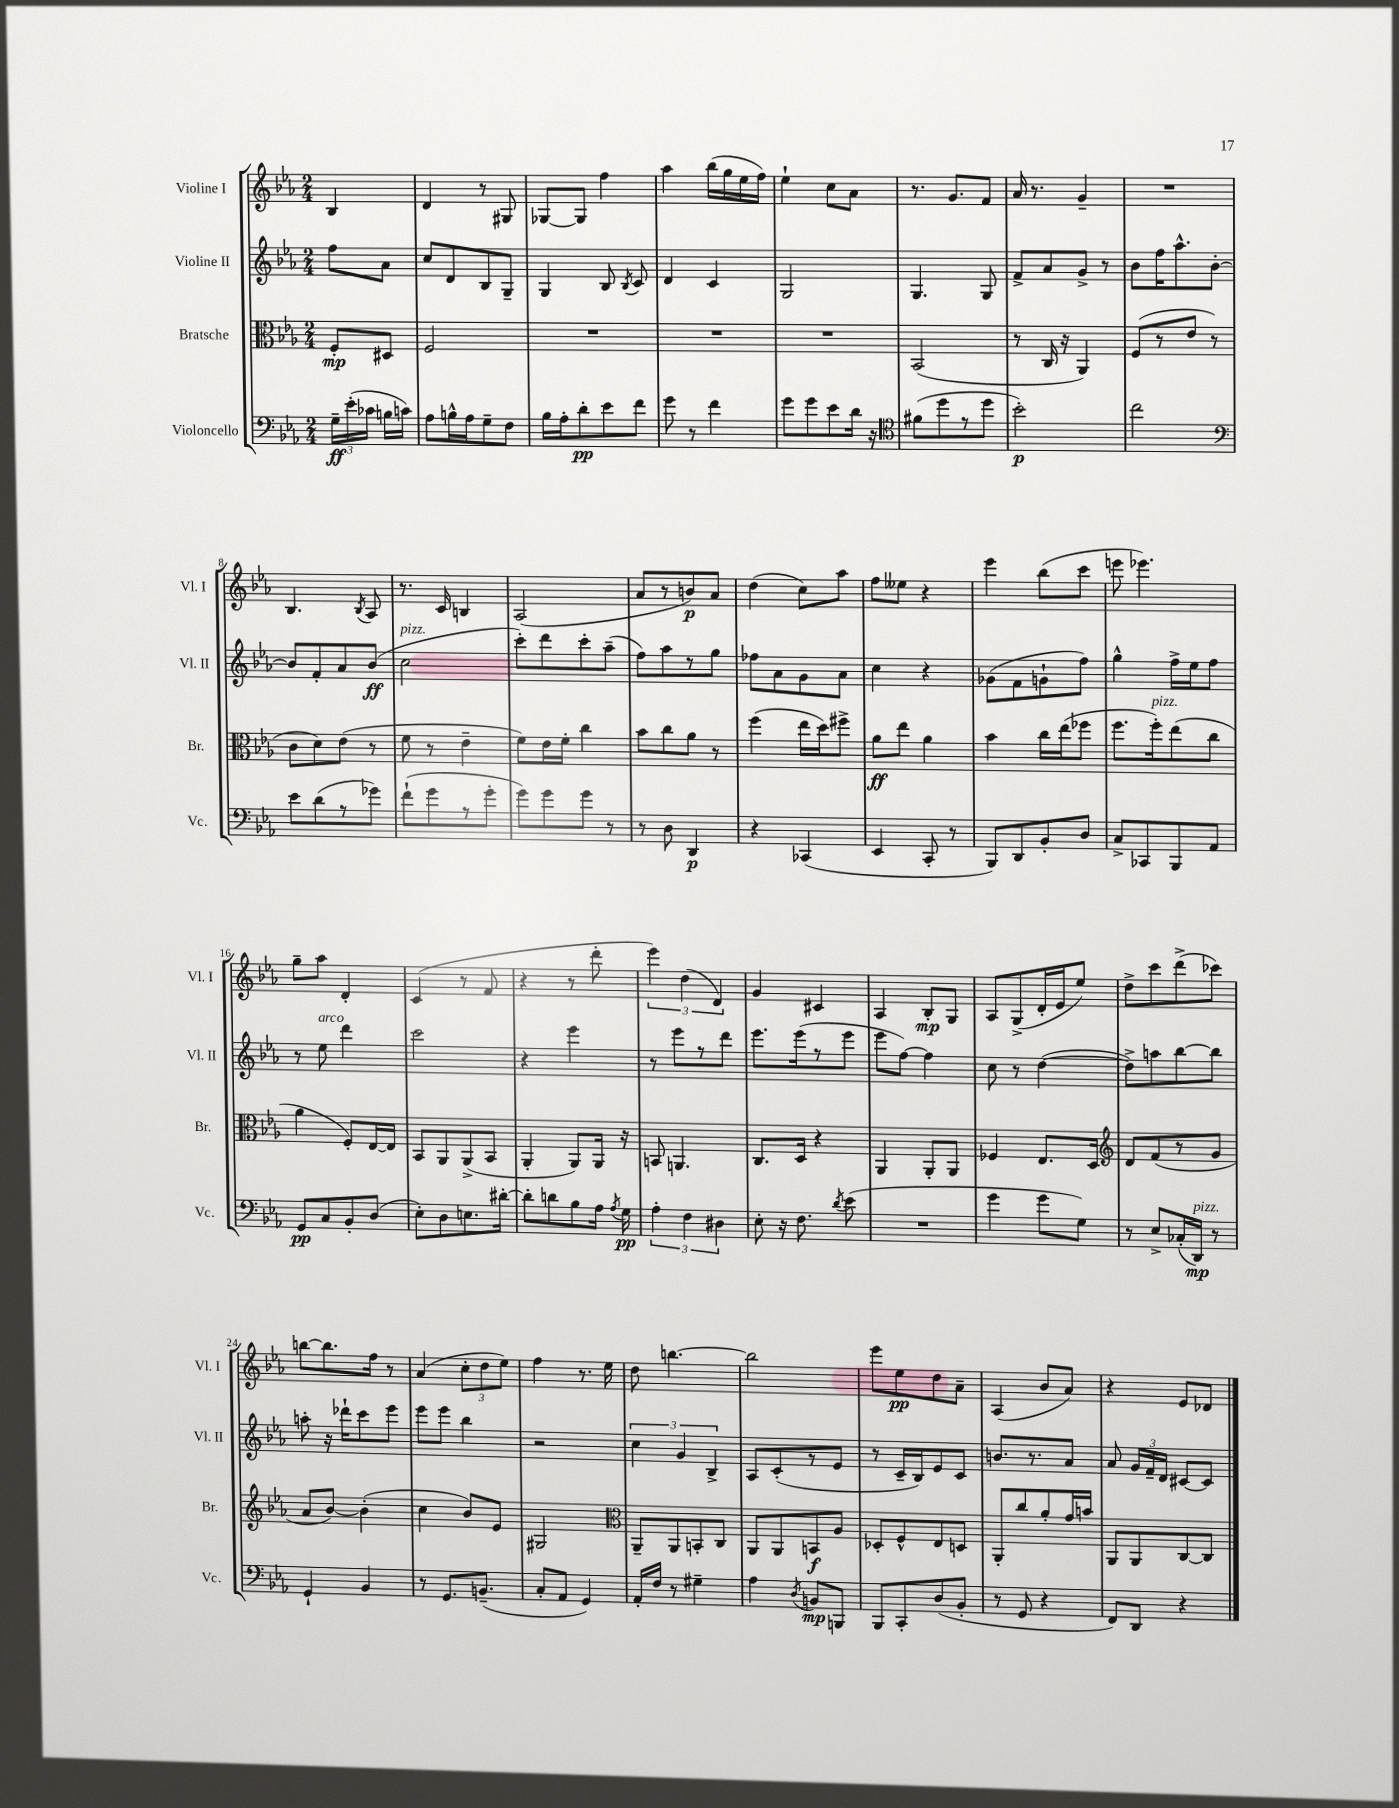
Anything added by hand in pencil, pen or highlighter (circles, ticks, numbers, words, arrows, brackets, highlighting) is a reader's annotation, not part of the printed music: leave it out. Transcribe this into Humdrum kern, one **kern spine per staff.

**kern	**dynam	**kern	**dynam	**kern	**dynam	**kern	**dynam
*part4	*part4	*part3	*part3	*part2	*part2	*part1	*part1
*staff4	*staff4	*staff3	*staff3	*staff2	*staff2	*staff1	*staff1
*I"Violoncello	*	*I"Bratsche	*	*I"Violine II	*	*I"Violine I	*
*I'Vc.	*	*I'Br.	*	*I'Vl. II	*	*I'Vl. I	*
*clefF4	*	*clefC3	*	*clefG2	*	*clefG2	*
*k[b-e-a-]	*	*k[b-e-a-]	*	*k[b-e-a-]	*	*k[b-e-a-]	*
*M2/4	*	*M2/4	*	*M2/4	*	*M2/4	*
=	=	=	=	=	=	=	=
24G~\LL	ff	8F'/L	mp	8ff\L	.	4B-/	.
(24e-'\	.	.	.	.	.	.	.
24c-X\JJ	.	.	.	.	.	.	.
16Bn\LL	.	8D#X/J	.	8a-\J	.	.	.
16cn\JJ)	.	.	.	.	.	.	.
=1	=1	=1	=1	=1	=1	=1	=1
8A-\L	.	2F/	.	8cc/L	.	4d/	.
16Bn^^\L	.	.	.	8d/	.	.	.
16A-\J	.	.	.	.	.	.	.
8G~\	.	.	.	8B-/	.	8r	.
8F\J	.	.	.	8G~/J	.	8G#X/	.
=2	=2	=2	=2	=2	=2	=2	=2
16B-\LL	.	2r	.	4G/	.	[8G-X/L	.
16A-'\J	.	.	.	.	.	.	.
8d'\	pp	.	.	.	.	8G-/J]	.
8e-\	.	.	.	8B-/	.	4ff\	.
.	.	.	.	8qB-/	.	.	.
8f\J	.	.	.	8c/	.	.	.
=3	=3	=3	=3	=3	=3	=3	=3
8g\	.	2r	.	4d/	.	4aa-\	.
8r	.	.	.	.	.	.	.
4f\	.	.	.	4c/	.	(16bb-\LL	.
.	.	.	.	.	.	16gg\	.
.	.	.	.	.	.	16ee-\	.
.	.	.	.	.	.	16ff\JJ)	.
=4	=4	=4	=4	=4	=4	=4	=4
8g\L	.	2r	.	2G/	.	4ee-`\	.
8g\	.	.	.	.	.	.	.
8e-\	.	.	.	.	.	8cc\L	.
16d\Jk	.	.	.	.	.	8a-\J	.
16r	.	.	.	.	.	.	.
=5	=5	=5	=5	=5	=5	=5	=5
*clefC4	*	*	*	*	*	*	*
(8f#X\L	.	(2BB-/	.	4.G/	.	8.r	.
8dd\	.	.	.	.	.	.	.
.	.	.	.	.	.	8.g/L	.
8r	.	.	.	.	.	.	.
8dd\J	.	.	.	8G/	.	8f/J	.
=6	=6	=6	=6	=6	=6	=6	=6
2b-'\)	p	8r	.	8f^/L	.	16a-/	.
.	.	.	.	.	.	8.r	.
.	.	16C/	.	8a-/	.	.	.
.	.	16r	.	.	.	.	.
.	.	4AA-/)	.	8g^/J	.	4g~/	.
.	.	.	.	8r	.	.	.
=7	=7	=7	=7	=7	=7	=7	=7
2cc\	.	(8F/L	.	8b-\L	.	2r	.
.	.	8r	.	16ff\K	.	.	.
.	.	.	.	8.aa-^^\	.	.	.
.	.	8e-/J	.	.	.	.	.
.	.	8r	.	[8b-'\J	.	.	.
!!LO:LB:g=z
=8	=8	=8	=8	=8	=8	=8	=8
*clefF4	*	*	*	*	*	*	*
8e-\L	.	8c\L	.	8b-/L]	.	4.B-/	.
(8d\	.	8d\)	.	8f'/	.	.	.
8r	.	(8e-\J	.	8a-/	.	.	.
.	.	.	.	.	.	8qB-/	.
8g-X\J)	.	8r	.	(8b-/J	ff	8A-/	.
=9	=9	=9	=9	=9	=9	=9	=9
!	!	!	!	!LO:TX:a:i:t=pizz.	!	!	!
(8f`\L	.	8f\	.	2cc\	.	8.r	.
8g\	.	8r	.	.	.	.	.
.	.	.	.	.	.	16c/	.
8r	.	4e-~\	.	.	.	4Bn/	.
8g'\J	.	.	.	.	.	.	.
=10	=10	=10	=10	=10	=10	=10	=10
8g\L)	.	8f\L)	.	8ccc'\L)	.	(2A-/	.
8g\	.	16e-\L	.	8ddd\	.	.	.
.	.	16f'\JJ	.	.	.	.	.
8g\J	.	4cc\	.	8ccc'\	.	.	.
8r	.	.	.	(8aa-~\J	.	.	.
=11	=11	=11	=11	=11	=11	=11	=11
8r	.	8b-\L	.	8ff\L)	.	8a-/L	.
8D\	.	8cc\	.	8aa-\	.	8r	.
4DD/	p	8a-\J	.	8r	.	8bn/)	p
.	.	8r	.	8gg\J	.	8a-/J	.
=12	=12	=12	=12	=12	=12	=12	=12
4r	.	(4ff\	.	8ff-X\L	.	(4dd\	.
.	.	.	.	8a-\	.	.	.
(4CC-X/	.	16ee-\LL	.	8g\	.	8cc\L)	.
.	.	16dd\J)	.	.	.	.	.
.	.	8ff#X^\J	.	8a-\J	.	8aa-\J	.
=13	=13	=13	=13	=13	=13	=13	=13
4EE-/	.	8a-\L	ff	4cc\	.	8ff\L	.
.	.	8ee-\J	.	.	.	8ee--X\J	.
8CC'/	.	4a-\	.	4r	.	4r	.
8r	.	.	.	.	.	.	.
=14	=14	=14	=14	=14	=14	=14	=14
8BBB-/L)	.	4b-\	.	(8g-X\L	.	4eee-\	.
8DD/	.	.	.	8f\	.	.	.
8BB-'/	.	16cc\LL	.	8gn`\	.	(8bb-\L	.
.	.	(16ee-\J	.	.	.	.	.
8D/J	.	8ff-X\J	.	8ff\J)	.	8ccc\J	.
=15	=15	=15	=15	=15	=15	=15	=15
8C^/L	.	8.ff\L	.	4gg^^\	.	8eeen\	.
8CC-X/	.	.	.	.	.	4.eee-X\)	.
!	!	!LO:TX:a:i:t=pizz.	!	!	!	!	!
.	.	16ff'\k)	.	.	.	.	.
8BBB-/	.	(8ee-\	.	16ff^\LL	.	.	.
.	.	.	.	16ee-\J	.	.	.
8AA-/J	.	8cc\J	.	8ff\J	.	.	.
!!LO:LB:g=z
=16	=16	=16	=16	=16	=16	=16	=16
8GG/L	pp	4a-\	.	8r	.	8gg~\L	.
!	!	!	!	!LO:TX:a:i:t=arco	!	!	!
8C/	.	.	.	8ee-\	.	8aa-\J	.
8BB-'/	.	8F'/L)	.	4ddd\	.	4d'/	.
(8D/J	.	[16E-/L	.	.	.	.	.
.	.	16E-/JJ]	.	.	.	.	.
=17	=17	=17	=17	=17	=17	=17	=17
8E-'\L)	.	8BB-/L	.	2ccc\	.	(4c/	.
8D\	.	8AA-/	.	.	.	.	.
8.En\	.	(8AA-^/	.	.	.	8r	.
.	.	8BB-/J	.	.	.	8f/	.
[16d#X'\Jk	.	.	.	.	.	.	.
=18	=18	=18	=18	=18	=18	=18	=18
8d#'\L]	.	4AA-'/	.	4r	.	4r	.
8dn\	.	.	.	.	.	.	.
8B-\	.	8AA-/L)	.	4eee-\	.	8r	.
16A-\Jk	.	16AA-/Jk	.	.	.	8ddd'\	.
8qA-/	.	.	.	.	.	.	.
16G\	pp	16r	.	.	.	.	.
=19	=19	=19	=19	=19	=19	=19	=19
6A-'\	.	8BBn/	.	8r	.	6eee-\)	.
.	.	4.AAn/	.	8eee-\L	.	.	.
6F\	.	.	.	.	.	(6dd\	.
.	.	.	.	8r	.	.	.
6D#X\	.	.	.	.	.	6d/)	.
.	.	.	.	8ddd\J	.	.	.
=20	=20	=20	=20	=20	=20	=20	=20
8E-'\	.	8.C/L	.	8.eee-\L	.	4g/	.
16r	.	.	.	.	.	.	.
8.F\	.	16D/Jk	.	(16eee-\k	.	.	.
.	.	4r	.	8r	.	4c#X/	.
8qd/	.	.	.	.	.	.	.
(8e-\	.	.	.	8eee-\J	.	.	.
=21	=21	=21	=21	=21	=21	=21	=21
2r	.	4AA-/	.	8eee-\L	.	4A-/	.
.	.	.	.	[8ff\J)	.	.	.
.	.	8AA-'/L	.	4ff\]	.	8B-'/L	mp
.	.	8AA-/J	.	.	.	8G/J	.
=22	=22	=22	=22	=22	=22	=22	=22
4g\	.	4F-X/	.	8cc\	.	8A-/L	.
.	.	.	.	8r	.	(8G^/	.
8g\L	.	8.E-/L	.	([4dd\	.	16d'/L	.
.	.	.	.	.	.	16e-/J	.
8G\J)	.	.	.	.	.	8ee-/J)	.
.	.	16D/Jk	.	.	.	.	.
=23	=23	=23	=23	=23	=23	=23	=23
*	*	*clefG2	*	*	*	*	*
8r	.	8d/L	.	8dd^\L])	.	8dd^\L	.
8E-^/L	.	(8f/	.	8aan\	.	8ccc\	.
(16C-X'/L	.	8r	.	[8bb-\	.	(8ddd^\	.
!LO:TX:a:i:t=pizz.	!	!	!	!	!	!	!
16DD/JJ)	mp	.	.	.	.	.	.
8r	.	8g/J	.	8bb-\J]	.	8ccc-X\J)	.
!!LO:LB:g=z
=24	=24	=24	=24	=24	=24	=24	=24
4GG`/	.	8a-/L	.	8aan'\	.	[8bbn\L	.
.	.	[8b-/J)	.	16r	.	8.bb\]	.
.	.	.	.	16ddd-X`\KL	.	.	.
4BB-/	.	(4b-'\]	.	8ccc\	.	.	.
.	.	.	.	.	.	16ff\Jk	.
.	.	.	.	8eee-\J	.	8r	.
=25	=25	=25	=25	=25	=25	=25	=25
8r	.	4cc\	.	8eee-\L	.	(4a-/	.
8.GG/L	.	.	.	8eee-\J	.	.	.
.	.	8b-/L)	.	4bb-\	.	12cc'\L	.
(8.BBn~/J	.	.	.	.	.	.	.
.	.	.	.	.	.	12dd\	.
.	.	8e-/J	.	.	.	.	.
.	.	.	.	.	.	12ee-\J)	.
=26	=26	=26	=26	=26	=26	=26	=26
8C'/L	.	2G#X/	.	2r	.	4ff\	.
8AA-/J	.	.	.	.	.	.	.
4GG/)	.	.	.	.	.	8.r	.
.	.	.	.	.	.	16ee-\	.
=27	=27	=27	=27	=27	=27	=27	=27
*	*	*clefC3	*	*	*	*	*
16AA-'/LL	.	8AA-~/L	.	6cc\	.	8dd\	.
16F/JJ	.	.	.	.	.	.	.
8r	.	8AA-/	.	.	.	[4.bbn\	.
.	.	.	.	6g/	.	.	.
4G#X~\	.	8BBn'/	.	.	.	.	.
.	.	.	.	6B-^/	.	.	.
.	.	8C/J	.	.	.	.	.
=28	=28	=28	=28	=28	=28	=28	=28
4A-\	.	8AA-/L	.	8A-/L	.	2bb\]	.
.	.	8AA-/	.	(8c'/	.	.	.
8qD/	.	.	.	.	.	.	.
8BBn/L	mp	8BBn/	f	8r	.	.	.
8BBBn/J	.	8A-/J	.	8e-/J	.	.	.
=29	=29	=29	=29	=29	=29	=29	=29
8BBB-/L	.	8D-X'/L	.	8r	.	8eee-\L	.
8CC'/	.	8F^^/	.	16c~/LL	.	8ee-\	pp
.	.	.	.	16B-/J)	.	.	.
(8D/	.	8E-/	.	8e-/	.	8dd\	.
8BB-'/J	.	8Dn/J	.	8c/J	.	8a-~\J	.
=30	=30	=30	=30	=30	=30	=30	=30
8r	.	8AA-'/L	.	8.bn/L	.	(4A-/	.
8GG/	.	8cc/	.	.	.	.	.
.	.	.	.	8.r	.	.	.
4r	.	8a-'/	.	.	.	8b-/L	.
.	.	16g/L	.	8a-/J	.	8a-/J)	.
.	.	16bn/JJ	.	.	.	.	.
=31	=31	=31	=31	=31	=31	=31	=31
8FF/L)	.	8AA-/L	.	8a-/	.	4r	.
8DD/J	.	8AA-/	.	24g/LL	.	.	.
.	.	.	.	24f~/	.	.	.
.	.	.	.	24d/JJ	.	.	.
4r	.	[8C/	.	[8c#X/L	.	8e-/L	.
.	.	8C/J]	.	8c#/J]	.	8d-X/J	.
==	==	==	==	==	==	==	==
*-	*-	*-	*-	*-	*-	*-	*-
